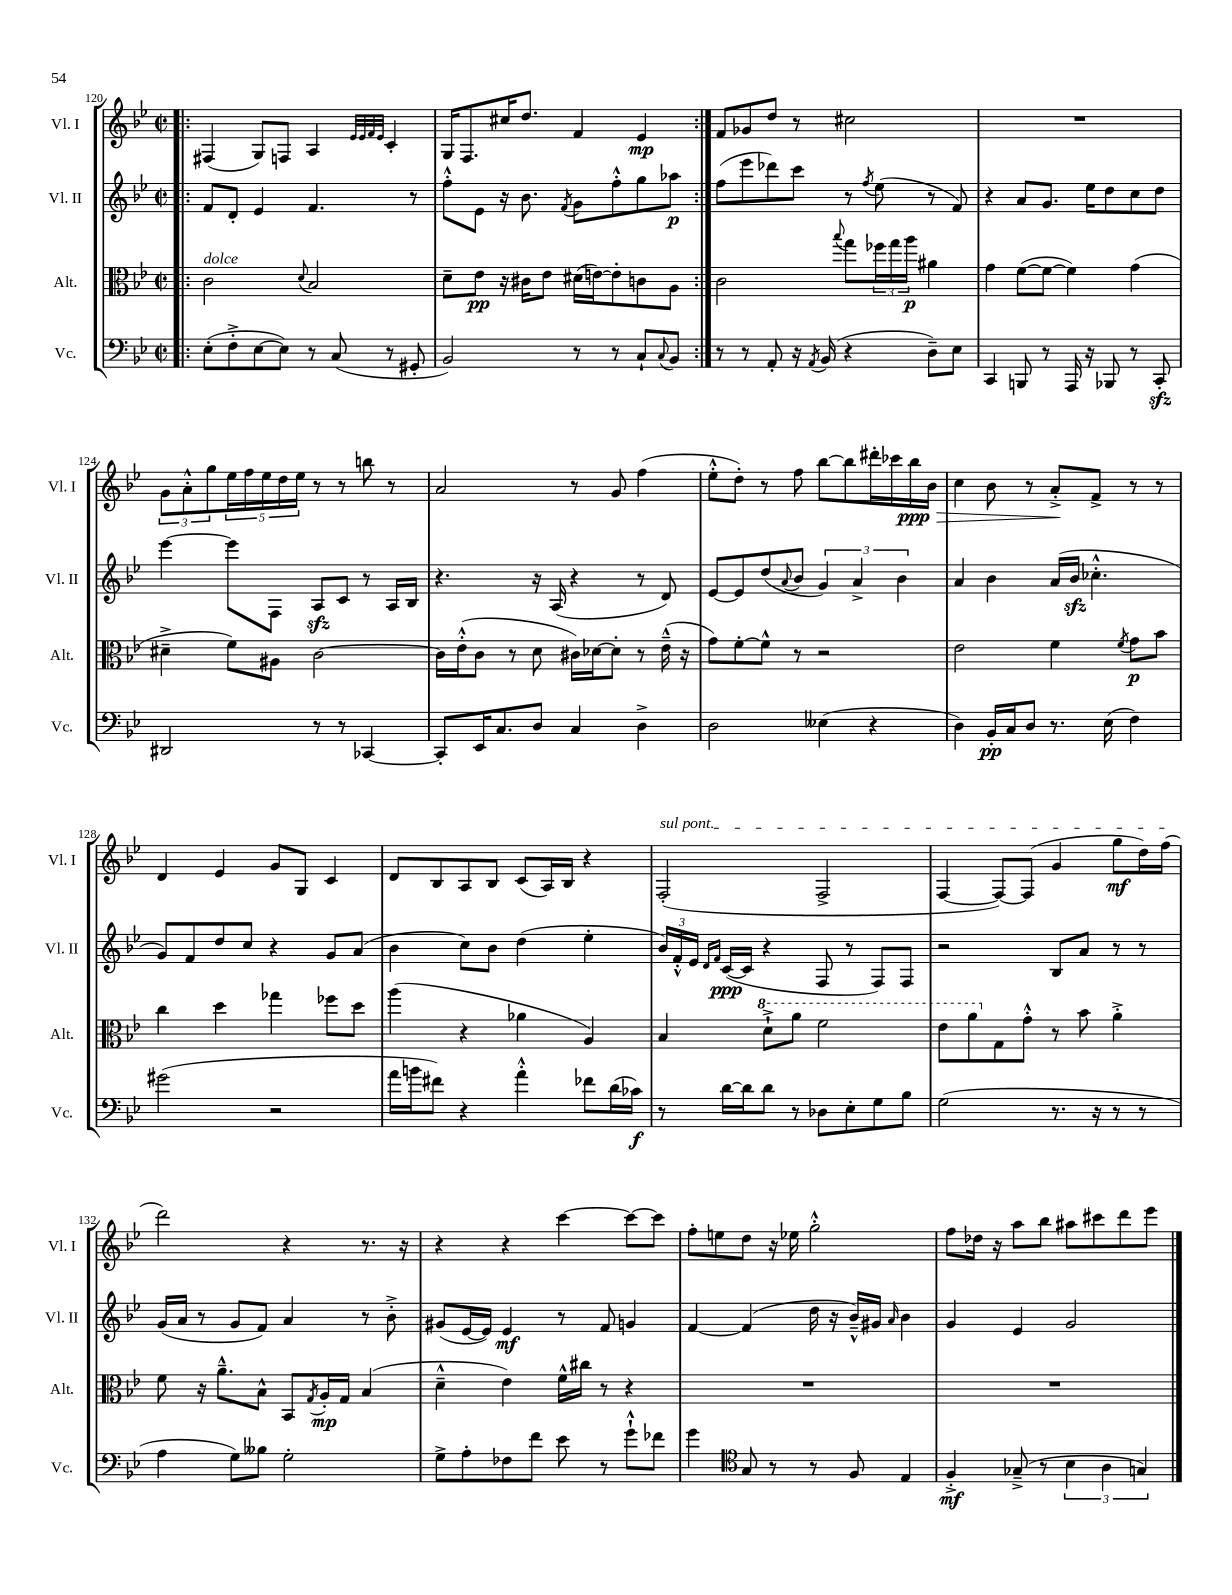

**kern	**kern	**kern	**kern
*staff4	*staff3	*staff2	*staff1
*clefF4	*clefC3	*clefG2	*clefG2
*k[b-e-]	*k[b-e-]	*k[b-e-]	*k[b-e-]
*M2/2	*M2/2	*M2/2	*M2/2
*met(c|)	*met(c|)	*met(c|)	*met(c|)
=!|:	=!|:	=!|:	=!|:
(8E-'	2c	8f	(4F#
8F'^	.	8d'	.
[8E-	.	4e-	8G)
8E-])	.	.	8F
.	8qqd	.	.
8r	2B-	4.f	4A
(8C	.	.	.
.	.	.	32qqe-
.	.	.	32qqe-
.	.	.	32qqf
.	.	.	32qqe-
8r	.	.	4c'
8GG#'	.	8r	.
=	=	=	=
2BB-)	8d~	8ff'^^	16G
.	.	.	8.F
.	8e-	8e-	.
.	16r	16r	16cc#
.	16c#	8.b-	8.dd
.	8e-	.	.
.	.	8qf	.
8r	(16d#	8g	4f
.	[16e)	.	.
8r	8e']	8ff'^^	.
8C`	8c	8gg	4e-
8qqC	.	.	.
8BB-	8A	8aa-	.
=:|!	=:|!	=:|!	=:|!
8r	2c	(8ff	8f
8r	.	8eee-	8g-
8AA'	.	8ddd-)	8dd
16r	.	8ccc	8r
8qAA	.	.	.
(16BB-	.	.	.
.	8qqbb-	.	.
4r	8gg	8r	2cc#
.	.	8qff	.
.	24ff-	(8ee-	.
.	24gg	.	.
.	24aa	.	.
8D~)	4a#	8r	.
8E-	.	8f)	.
=	=	=	=
4CC	4g	4r	1r
8BBB	([8f	8a	.
8r	8f_	8.g	.
16AAA	4f])	.	.
16r	.	16ee-	.
8BBB-	.	8dd	.
8r	(4g	8cc	.
8CC'	.	8dd	.
=	=	=	=
2DD#	4d#~^	[4eee-	12g
.	.	.	12a'^^
.	.	.	12gg
.	8f)	8eee-]	20ee-
.	.	.	20ff
.	.	.	20ee-
.	8A#	8F	.
.	.	.	20dd
.	.	.	20ee-
8r	[2c	8A	8r
8r	.	8c	8r
[4CC-	.	8r	8bb
.	.	16A	8r
.	.	16B-	.
=	=	=	=
8CC-']	16c]	4.r	2a
.	(16e-'^^	.	.
16EE-	8c	.	.
8.C	.	.	.
.	8r	.	.
8D	8d	16r	.
.	.	(16A	.
4C	16c#)	4r	8r
.	[16d-	.	.
.	8d-']	.	8g
4D^	8r	8r	(4ff
.	(16e-~^^	8d)	.
.	16r	.	.
=	=	=	=
2D	8g)	[8e-	8ee-'^^
.	[8f'	8e-]	8dd')
.	8f^^]	(8dd	8r
.	.	8qqa	.
.	8r	8b-	8ff
(4E--	2r	6g)	[8bb-
.	.	.	8bb-]
.	.	6a^	.
4r	.	.	16ddd#'
.	.	.	16ccc-
.	.	6b-	.
.	.	.	16bb-
.	.	.	16b-
=	=	=	=
4D)	2e-	4a	4cc
16BB-'	.	4b-	8b-
16C	.	.	.
8D	.	.	8r
8.r	4f	(16a	8a'^
.	.	16b-	.
.	.	4.cc-'^^	8f^
(16E-	.	.	.
.	8qf	.	.
4F)	8g	.	8r
.	8b-	.	8r
=	=	=	=
(2g#	4cc	8g)	4d
.	.	8f	.
.	4dd	8dd	4e-
.	.	8cc	.
2r	4gg-	4r	8g
.	.	.	8G
.	8ff-	8g	4c
.	8dd	(8a	.
=	=	=	=
16a	(4aa	4b-	8d
16b	.	.	.
8f#)	.	.	8B-
4r	4r	8cc)	8A
.	.	8b-	8B-
4a'^^	4a-	(4dd	(8c
.	.	.	16A)
.	.	.	16B-
8f-	4A)	4ee-'	4r
(16d	.	.	.
16c-)	.	.	.
=	=	=	=
8r	4B-	24b-)	(2F'
.	.	24f'^^	.
.	.	24e-	.
.	.	16qqd	.
.	.	16qqf	.
[16d	.	([16c	.
16d]	.	16c]	.
8d	8dd`^	4r	.
8r	8aa	.	.
8D-	2ff	8F	2F^
8E-'	.	8r	.
8G	.	8F)	.
8B-	.	8F	.
=	=	=	=
(2G	8ee-	2r	[4F
.	8aa	.	.
.	8G	.	8F_)
.	8g'^^	.	(8F]
8.r	8r	8B-	4g
.	8b-	8a	.
16r	.	.	.
8r	4a'^	8r	8gg
8r	.	8r	16dd)
.	.	.	(16ff
=	=	=	=
4A	8f	(16g	2ddd)
.	.	16a	.
.	16r	8r	.
.	8.a~^^	.	.
8G)	.	8g	.
8B--	8B-^^	8f)	.
2G'	8BB-	4a	4r
.	8qG	.	.
.	16A'	.	.
.	16G	.	.
.	(4B-	8r	8.r
.	.	8b-'^	.
.	.	.	16r
=	=	=	=
8G^	4d~^^	(8g#	4r
8A'	.	[16e-	.
.	.	16e-])	.
8F-	4e-)	4e-	4r
8f	.	.	.
8e-	16f^^	8r	[4ccc
.	16cc#	.	.
8r	8r	8f	.
8g`^^	4r	4g	8ccc_
8f-	.	.	8ccc]
=	=	=	=
4g	1r	[4f	8ff'
.	.	.	8ee
*clefC4	*	*	*
8G	.	(4f]	8dd
8r	.	.	16r
.	.	.	16ee-
8r	.	16dd	2gg'^^
.	.	16r	.
8F	.	16b-~^^)	.
.	.	16g#	.
.	.	16qqa	.
4E-	.	4b-	.
=	=	=	=
4F'^	1r	4g	8ff
.	.	.	16dd-
.	.	.	16r
(8G-~^	.	4e-	8aa
8r	.	.	8bb-
6B-	.	2g	8aa#
.	.	.	8ccc#
6A	.	.	.
.	.	.	8ddd
6G)	.	.	.
.	.	.	8eee-
==	==	==	==
*-	*-	*-	*-
